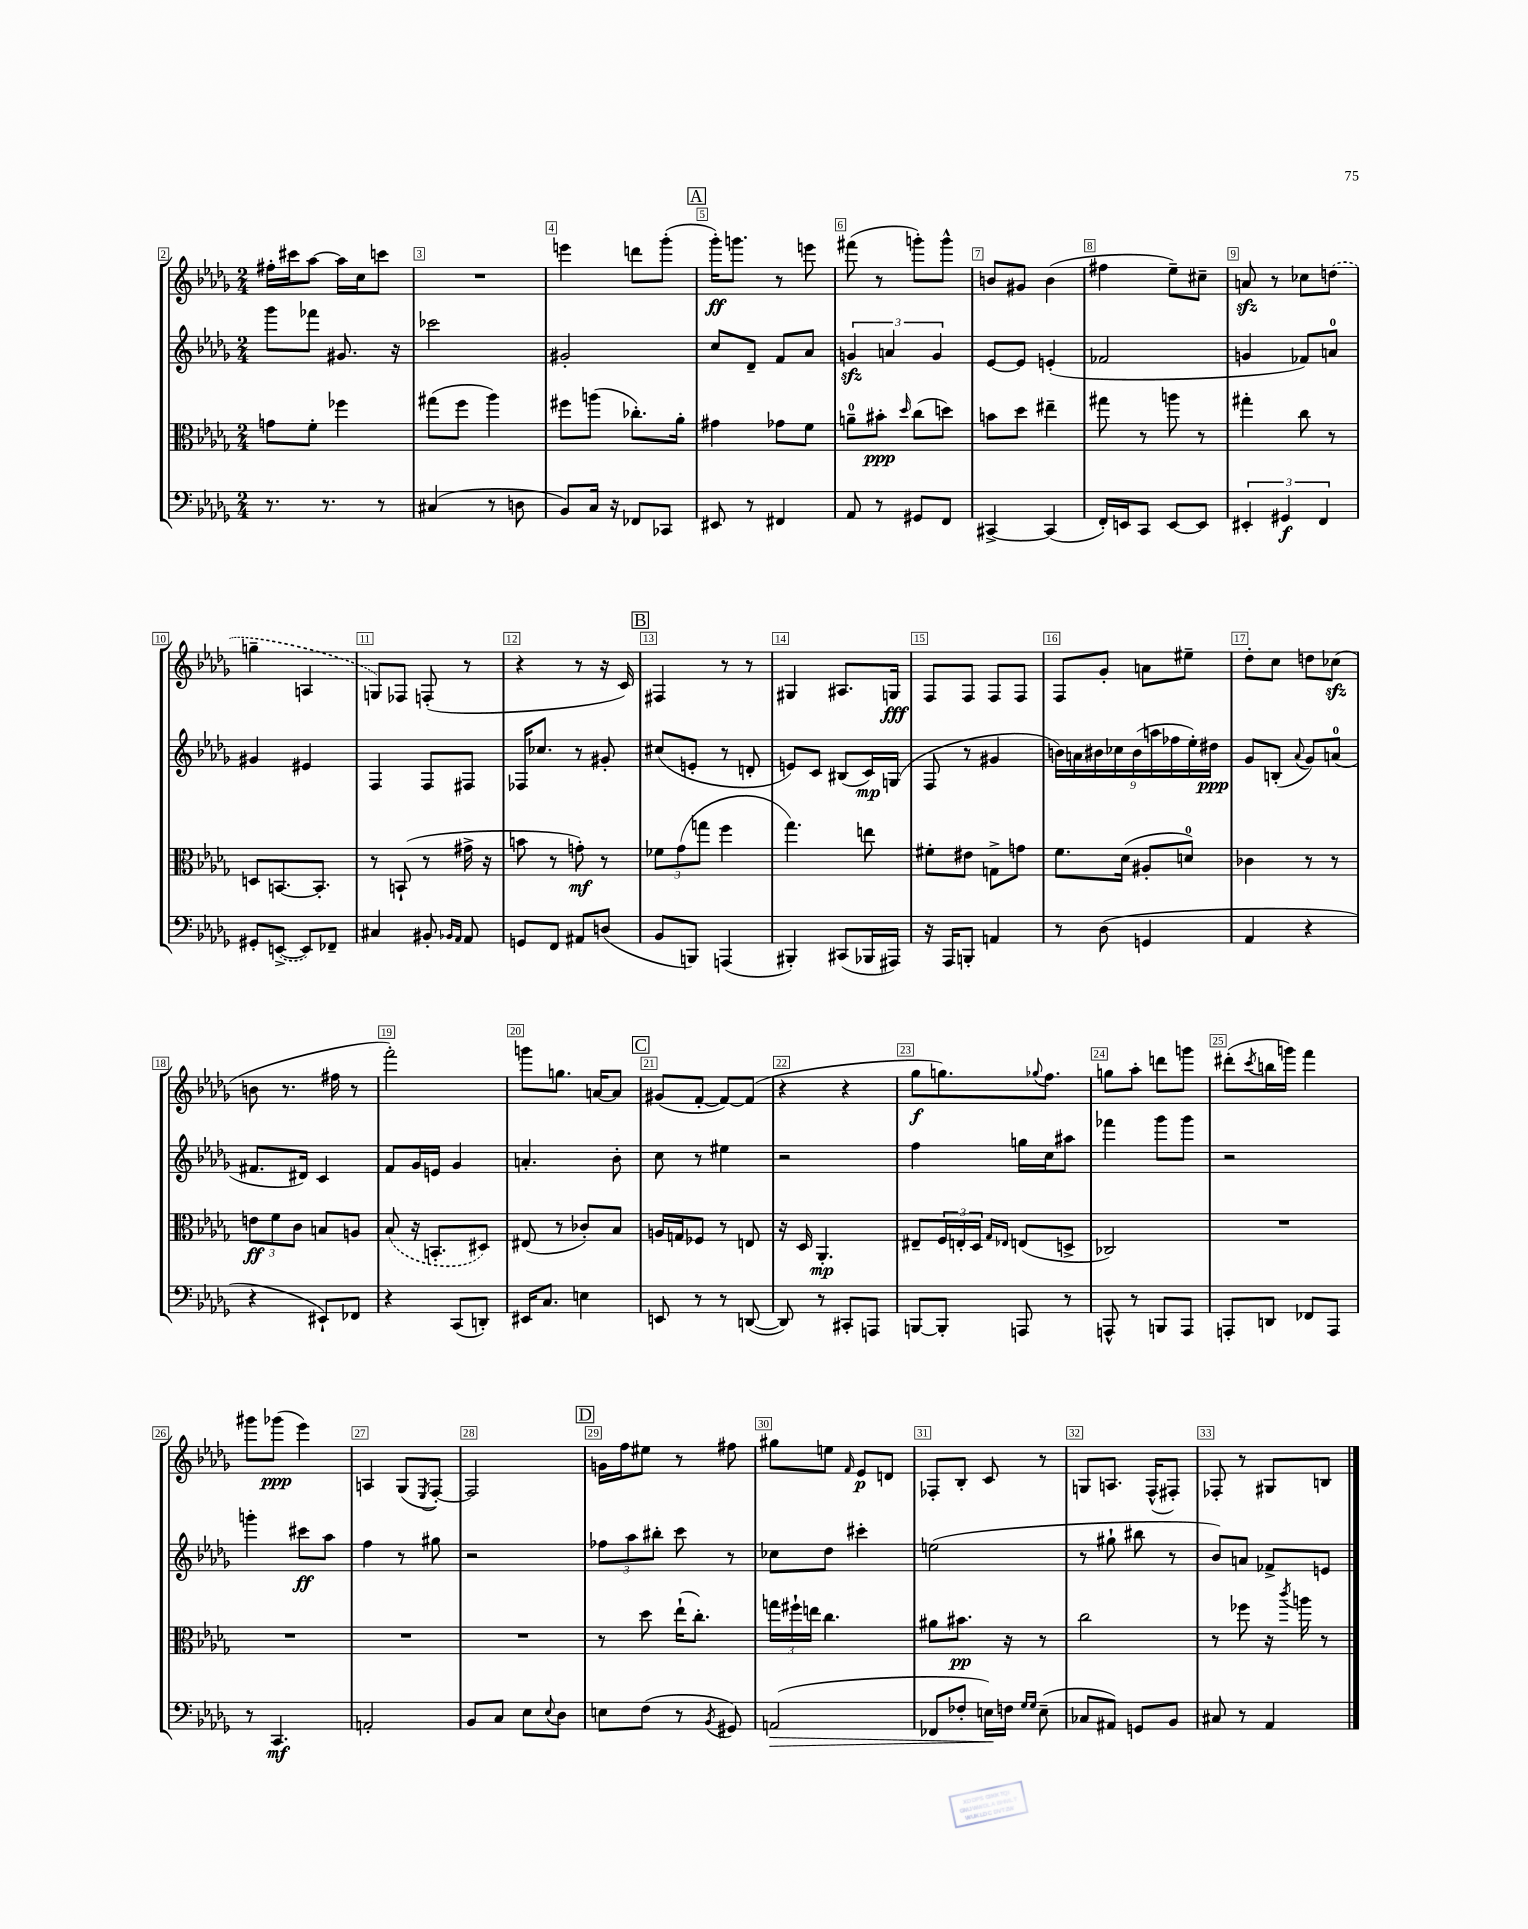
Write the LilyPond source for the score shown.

<<
\new StaffGroup <<
\new Staff = "s0" {
    \clef treble \key des \major \numericTimeSignature \time 2/4
    fis''16-. cis'''16 aes''8~ aes''16 c''16 c'''8 |
    R2 |
    e'''4 d'''8 ges'''8-.( |
    \mark \markup { \box "A" } ges'''16-.\ff) g'''8. r8 e'''8 |
    fis'''8( r8 g'''8-.) g'''8-^ |
    b'8 gis'8 b'4( |
    fis''4 ees''8--) cis''8-- |
    a'8\sfz r8 ces''8 \once \slurDashed d''8( |
    g''4-- a4 |
    g8) fes8 f8-.( r8 |
    r4 r8 r16 c'16) |
    \mark \markup { \box "B" } fis4 r8 r8 |
    gis4 ais8. g16\fff |
    f8 f8 f8 f8 |
    f8 ges'8-. a'8 eis''8-- |
    des''8-. c''8 d''8 ces''8\sfz( |
    b'8 r8. fis''16 r8 |
    f'''2-.) |
    g'''8 g''8. a'16~ a'8 |
    \mark \markup { \box "C" } gis'8( f'8~-. f'8~) f'8( |
    r4 r4 |
    ges''8\f g''8.) \appoggiatura { ges''8 } f''8. |
    g''8 aes''8-. d'''8 g'''8 |
    dis'''8-.( \acciaccatura { c'''8 } b''16 g'''16) f'''4 |
    gis'''8 ges'''8\ppp( ees'''4) |
    a4 ges8( \acciaccatura { ees8 } f8~-.) |
    f2 |
    \mark \markup { \box "D" } g'16 f''16 eis''8 r8 fis''8 |
    gis''8 e''8 \grace { f'16 } ees'8\p d'8 |
    fes8-. bes8-. c'8 r8 |
    g8 a8. f16-^( fis8-.) |
    fes8-. r8 gis8 b8 \bar "|." |
}
\new Staff = "s1" {
    \clef treble \key des \major \numericTimeSignature \time 2/4
    ges'''8 fes'''8 gis'8. r16 |
    ces'''2 |
    gis'2-. |
    \mark \markup { \box "A" } c''8 des'8-- f'8 aes'8 |
    \tuplet 3/2 { g'4\sfz a'4 g'4 } |
    ees'8~ ees'8 e'4-.( |
    fes'2 |
    g'4 fes'8) a'8-0 |
    gis'4 eis'4 |
    f4 f8 fis8 |
    fes16 ces''8. r8 gis'8-. |
    \mark \markup { \box "B" } cis''8( e'8-. r8 d'8-. |
    e'8) c'8 bis8( c'16\mp) g16( |
    f8 r8 gis'4 |
    \tuplet 9/8 { b'16) a'16 bis'16 ces''16 bis'16( a''16 fes''16 ees''16-.) dis''16\ppp } |
    ges'8 b8-.( \appoggiatura { aes'8 } ges'8) a'8-0( |
    fis'8. dis'16) c'4 |
    f'8 ges'16 e'16 ges'4 |
    a'4.-. bes'8-. |
    \mark \markup { \box "C" } c''8 r8 eis''4 |
    r2 |
    f''4 g''16 c''16 ais''8 |
    fes'''4 ges'''8 ges'''8 |
    r2 |
    g'''4-. cis'''8\ff aes''8 |
    f''4 r8 gis''8 |
    r2 |
    \mark \markup { \box "D" } \tuplet 3/2 { fes''8 aes''8 bis''8-. } c'''8 r8 |
    ces''8 des''8 cis'''4-. |
    e''2( |
    r8 gis''8-! bis''8 r8 |
    bes'8) a'8 fes'8-> e'8 \bar "|." |
}
\new Staff = "s2" {
    \clef alto \key des \major \numericTimeSignature \time 2/4
    g'8 f'8-. fes''4 |
    gis''8( f''8 aes''4) |
    fis''8 a''8( ces''8.-.) aes'16-. |
    \mark \markup { \box "A" } gis'4 ges'8 f'8 |
    a'8-0-- bis'8-.\ppp \grace { des''16 } c''8( d''8) |
    b'8 des''8 eis''4-- |
    gis''8 r8 a''8 r8 |
    gis''4-. c''8 r8 |
    d8 b,8.~ b,8.-. |
    r8 b,8-!( r8 gis'16-> r16 |
    b'8 r8 g'8-.\mf) r8 |
    \mark \markup { \box "B" } \tuplet 3/2 { fes'8 ges'8( g''8 } f''4 |
    ges''4.) e''8 |
    fis'8-. eis'8 g8-> g'8 |
    f'8. des'16( ais8-. d'8-0) |
    ces'4 r8 r8 |
    \tuplet 3/2 { e'8\ff f'8 c'8 } b8 a8 |
    \once \slurDashed bes8( r16 b,8.-. dis8) |
    eis8( r8 ces'8-.) bes8 |
    \mark \markup { \box "C" } a16 g16 fes8 r8 e8 |
    r16 des16 aes,4.-.\mp |
    eis8-- \tuplet 3/2 { f16 e16-. des16 } \grace { ges16 ees16 } e8( d8-> |
    ces2) |
    R2 |
    R2 |
    R2 |
    R2 |
    \mark \markup { \box "D" } r8 des''8 ees''16-!( c''8.-.) |
    \tuplet 3/2 { g''16 fis''16-! e''16 } c''4. |
    ais'8 bis'8.\pp r16 r8 |
    c''2 |
    r8 fes''8 r16 \acciaccatura { c'''8 } a''16 r8 \bar "|." |
}
\new Staff = "s3" {
    \clef bass \key des \major \numericTimeSignature \time 2/4
    r8. r8. r8 |
    cis4( r8 d8 |
    bes,8) c16 r16 fes,8 ces,8 |
    \mark \markup { \box "A" } eis,8 r8 fis,4 |
    aes,8 r8 gis,8 f,8 |
    cis,4~-> cis,4( |
    f,16-.) e,16 c,8 e,8~ e,8 |
    \tuplet 3/2 { eis,4-. gis,4\f f,4 } |
    gis,8-. \once \slurDashed e,8~->( e,8) fes,8-- |
    cis4 bis,8-. \grace { bes,16 aes,16 } aes,8 |
    g,8 f,8 ais,8 d8( |
    \mark \markup { \box "B" } bes,8 b,,8) a,,4( |
    bis,,4-.) cis,8( bes,,16 ais,,16) |
    r16 aes,,16 b,,8-. a,4 |
    r8 des8( g,4 |
    aes,4 r4 |
    r4 eis,8-!) fes,8 |
    r4 c,8( d,8-.) |
    eis,16 c8. e4 |
    \mark \markup { \box "C" } e,8 r8 r8 d,8~( |
    d,8) r8 cis,8-. a,,8 |
    b,,8~ b,,8-. a,,8 r8 |
    a,,8-^ r8 b,,8 a,,8 |
    a,,8-. d,8 fes,8 a,,8 |
    r8 c,4.\mf |
    a,2-. |
    bes,8 c8 ees8 \appoggiatura { ees8 } des8 |
    \mark \markup { \box "D" } e8 f8( r8 \acciaccatura { bes,8 } gis,8) |
    a,2\>( |
    fes,8 fes8-. e16\!) f16 \grace { ges16 ges16 } e8--( |
    ces8 ais,8) g,8 bes,8 |
    cis8 r8 aes,4 \bar "|." |
}
>>
>>
\layout { \context { \Score currentBarNumber = #2 \override BarNumber.break-visibility = ##(#f #t #t) barNumberVisibility = #all-bar-numbers-visible \override BarNumber.stencil = #(make-stencil-boxer 0.1 0.3 ly:text-interface::print) } }
